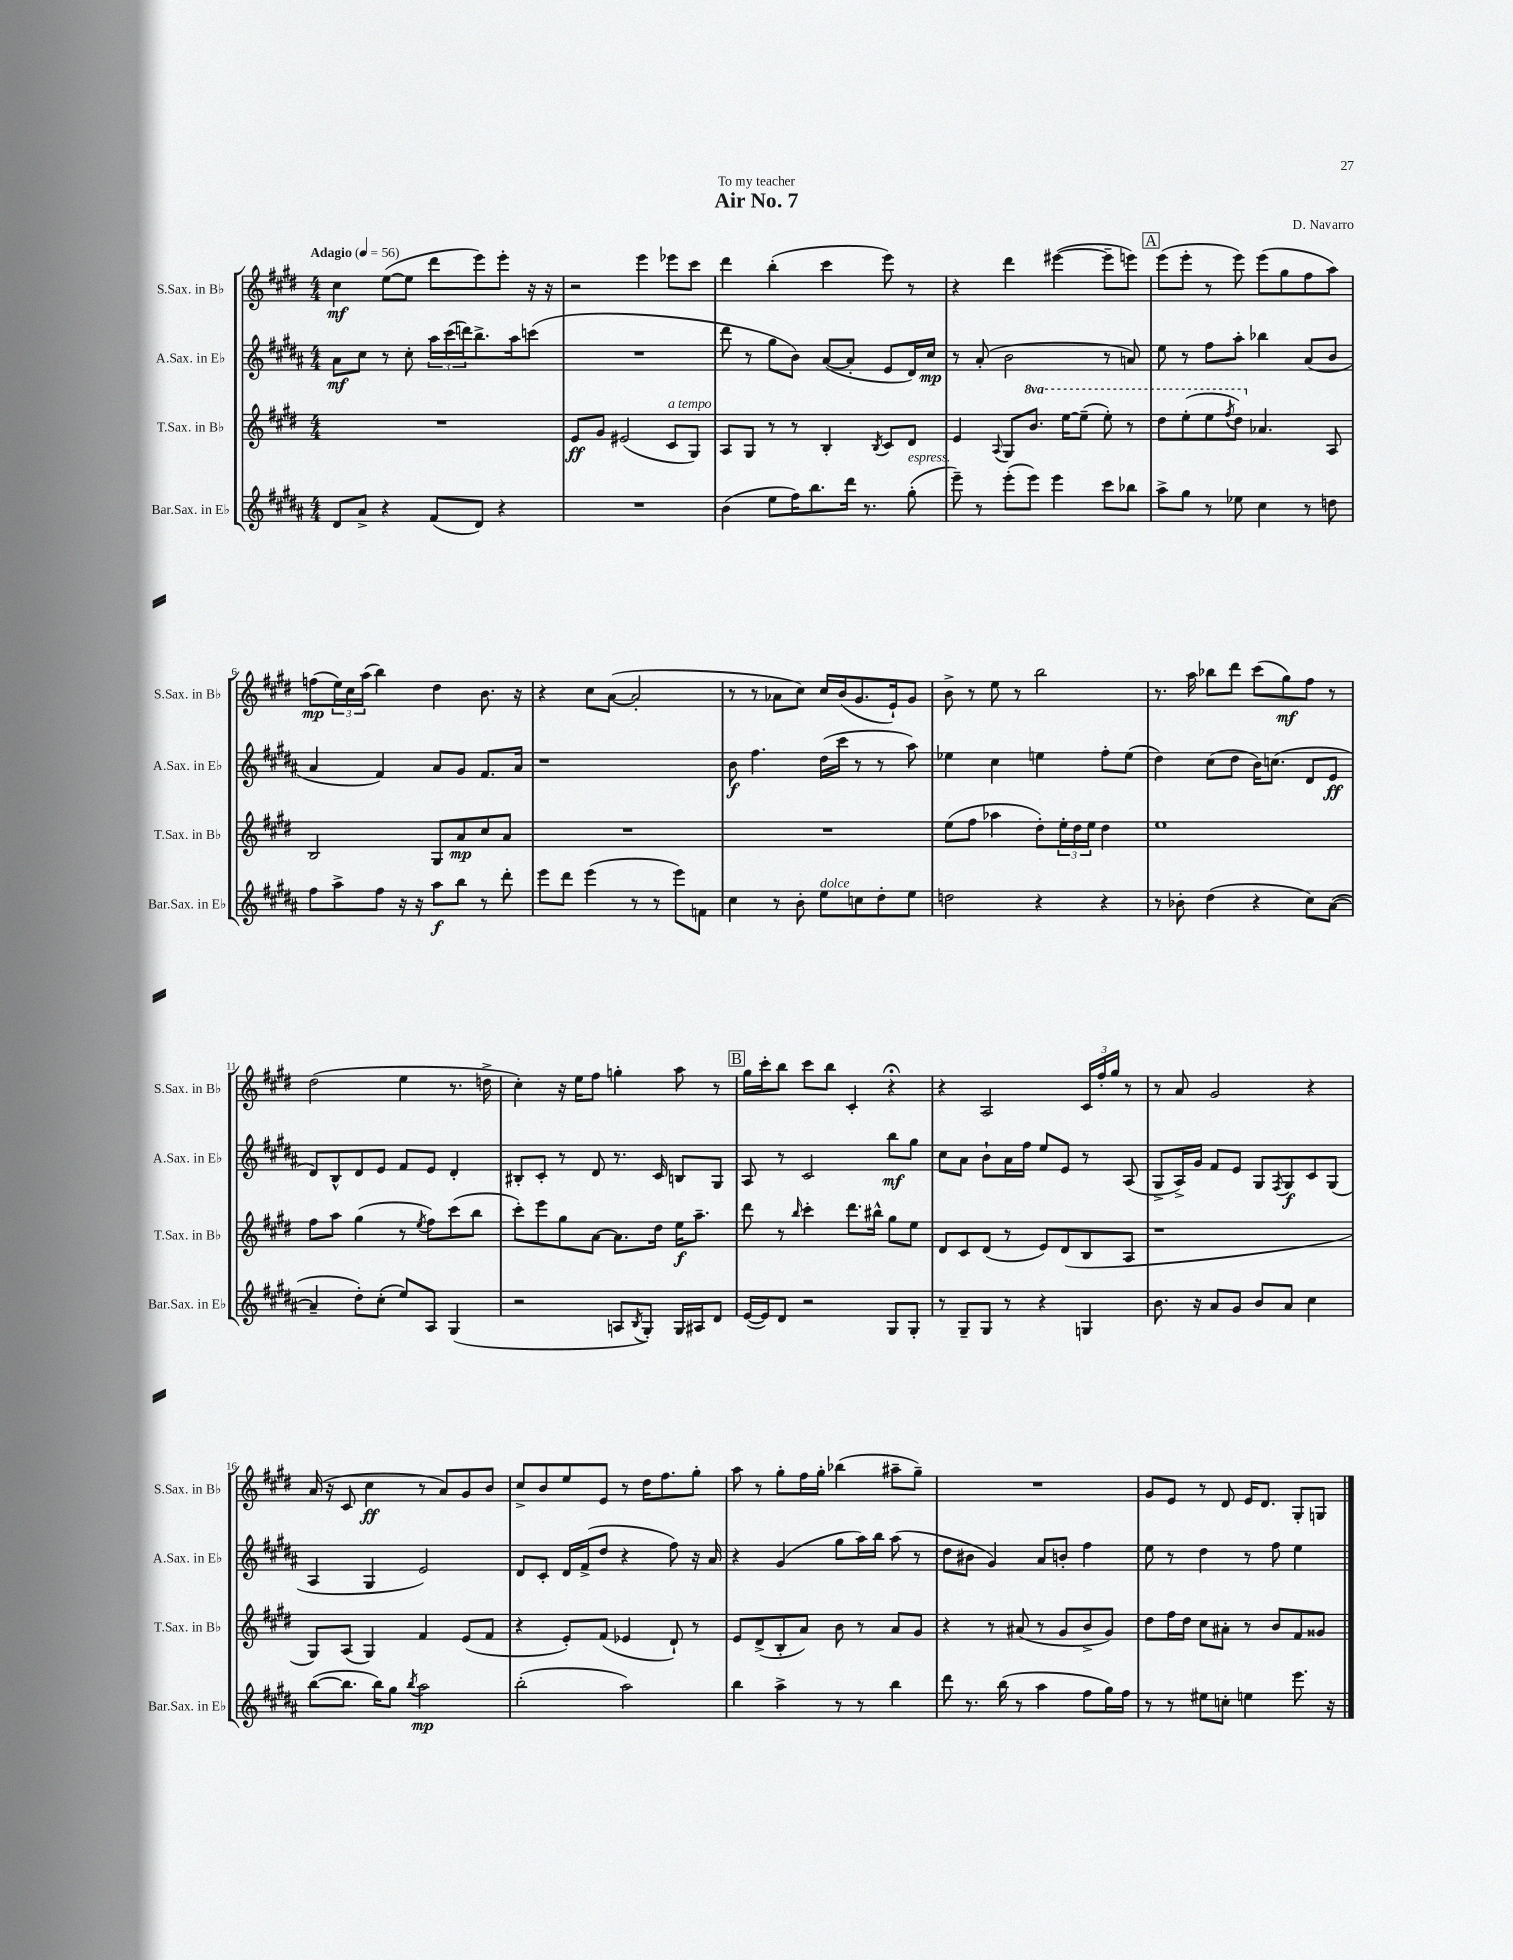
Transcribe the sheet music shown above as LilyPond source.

\header { title = "Air No. 7" composer = "D. Navarro" dedication = "To my teacher" }
<<
\new StaffGroup <<
\new Staff = "s0" \with { instrumentName = "S.Sax. in Bb" shortInstrumentName = "S.Sax. in Bb" } {
    \clef treble \key e \major \numericTimeSignature \time 4/4 \tempo "Adagio" 4 = 56
    cis''4\mf e''8~( e''8 dis'''8 e'''8) e'''8-. r16 r16 |
    r2 e'''4 ees'''8 cis'''8 |
    dis'''4 b''4-.( cis'''4 e'''8) r8 |
    r4 dis'''4 eis'''4~( eis'''8-- e'''8) |
    \mark \markup { \box "A" } e'''8( e'''8-. r8 e'''8) e'''8( gis''8 fis''8 a''8) |
    f''8\mp( \tuplet 3/2 { e''16) cis''16 a''16( } b''4) dis''4 b'8. r16 |
    r4 cis''8 a'8~( a'2-. |
    r8 r8 aes'8 cis''8) cis''16 b'16( gis'8. e'16-!) gis'8 |
    b'8-> r8 e''8 r8 b''2 |
    r8. a''16 bes''8 dis'''8 cis'''8( gis''8\mf) fis''8 r8 |
    dis''2( e''4 r8. d''16-> |
    cis''4-.) r16 e''16 fis''8 g''4-. a''8 r8 |
    \mark \markup { \box "B" } gis''16 cis'''16-. b''8 cis'''8 b''8 cis'4-. r4\fermata |
    r4 a2 \tuplet 3/2 { cis'16 fis''16-. gis''16 } r8 |
    r8 a'8 gis'2 r4 |
    a'16( r16 cis'8 cis''4\ff r8 a'8) gis'8 b'8 |
    cis''8-> b'8 e''8 e'8 r8 dis''16 fis''8. gis''8-. |
    a''8 r8 gis''8-. fis''16 gis''16-. bes''4( ais''8-- gis''8--) |
    R1 |
    gis'8 e'8 r8 dis'8 e'16 dis'8. gis8-. g8 \bar "|." |
}
\new Staff = "s1" \with { instrumentName = "A.Sax. in Eb" shortInstrumentName = "A.Sax. in Eb" } {
    \clef treble \key b \major \numericTimeSignature \time 4/4
    ais'8\mf cis''8 r8 cis''8-. \tuplet 3/2 { ais''16 cis'''16( d'''16) } b''8.-> ais''16 c'''8( |
    R1 |
    dis'''8 r8 gis''8 b'8) ais'8~( ais'8-. e'8 dis'16) cis''16\mp |
    r8 ais'8-.( b'2 r8 a'8) |
    \mark \markup { \box "A" } e''8 r8 fis''8 ais''8-. bes''4 ais'8( b'8 |
    ais'4 fis'4) ais'8 gis'8 fis'8. ais'16 |
    r1 |
    b'8\f fis''4. dis''16( cis'''16 r8 r8 ais''8) |
    ees''4 cis''4 e''4 fis''8-. e''8( |
    dis''4) cis''8( dis''8 b'16) c''8.( dis'8 e'8\ff |
    dis'8) b8-^ dis'8 e'8 fis'8 e'8 dis'4-. |
    bis8-. cis'8-. r8 dis'8 r8. cis'16 b8 gis8 |
    \mark \markup { \box "B" } ais8 r8 cis'2 b''8\mf gis''8 |
    cis''8 ais'8 b'8-! ais'16 fis''16 e''8 e'8 r8 ais8( |
    gis8-> ais16->) gis'16 fis'8 e'8 gis8 \acciaccatura { fis8 } gis8\f cis'8 gis8( |
    ais4 gis4 e'2) |
    dis'8 cis'8-. dis'16 fis'16->( dis''8 r4 fis''8) r16 ais'16 |
    r4 gis'4( gis''8 ais''16) b''16 ais''8( r8 |
    dis''8 bis'8 gis'4) ais'8 b'8-. fis''4 |
    e''8 r8 dis''4 r8 fis''8 e''4 \bar "|." |
}
\new Staff = "s2" \with { instrumentName = "T.Sax. in Bb" shortInstrumentName = "T.Sax. in Bb" } {
    \clef treble \key e \major \numericTimeSignature \time 4/4 \set Staff.ottavationMarkups = #ottavation-simple-ordinals
    R1 |
    e'8\ff gis'8 eis'2( cis'8^\markup { \italic "a tempo" } gis8) |
    a8 gis8 r8 r8 b4-. \acciaccatura { b8 } cis'8 dis'8 |
    e'4 \appoggiatura { a8 } gis8 \ottava #1 b''8. e'''16~ e'''8--( e'''8-.) r8 |
    \mark \markup { \box "A" } dis'''8 e'''8-.( e'''8 \acciaccatura { fis'''8 } dis'''8) \ottava #0 aes'4. a8 |
    b2 gis8 a'8\mp cis''8 a'8 |
    R1 |
    R1 |
    e''8( fis''8 aes''4 dis''8-.) \tuplet 3/2 { e''16-. dis''16 e''16 } dis''4 |
    e''1 |
    fis''8 a''8 gis''4( r8 \acciaccatura { e''8 } fis''8) cis'''8( b''8 |
    cis'''8-.) e'''8 gis''8 a'8~ a'8. dis''16 e''16\f a''8.-- |
    \mark \markup { \box "B" } dis'''8 r8 \grace { b''16 } cis'''4-. dis'''8. bis''16-^ gis''8 e''8 |
    dis'8 cis'8 dis'8( r8 e'8) dis'8( b8 a8 |
    r1 |
    gis8) a8( gis4) fis'4 e'8( fis'8 |
    r4 e'8-.) fis'8( ees'4 dis'8-!) r8 |
    e'8 dis'8->( b8-. a'8) b'8 r8 a'8 gis'8 |
    r4 r8 ais'8( r8 gis'8 b'8-> gis'8) |
    dis''8 fis''16 dis''16 cis''8 ais'8-. r8 b'8 fis'8 gisis'8 \bar "|." |
}
\new Staff = "s3" \with { instrumentName = "Bar.Sax. in Eb" shortInstrumentName = "Bar.Sax. in Eb" } {
    \clef treble \key b \major \numericTimeSignature \time 4/4
    dis'8 ais'8-> r4 fis'8( dis'8) r4 |
    R1 |
    b'4( e''8 fis''16) b''8. dis'''16 r8. gis''8-.^\markup { \italic "espress." }( |
    e'''8--) r8 e'''8-.( e'''8) e'''4 cis'''8 bes''8 |
    \mark \markup { \box "A" } ais''8-> gis''8 r8 ees''8 cis''4 r8 d''8 |
    fis''8 ais''8-> fis''8 r16 r16 ais''8\f b''8 r8 dis'''8-. |
    e'''8 dis'''8 e'''4( r8 r8 e'''8) f'8 |
    cis''4 r8 b'8-. e''8^\markup { \italic "dolce" } c''8 dis''8-. e''8 |
    d''2 r4 r4 |
    r8 bes'8-. dis''4( r4 cis''8) ais'8~( |
    ais'4-- dis''8-.) cis''8-.( e''8) ais8 gis4( |
    r2 a8 \acciaccatura { b8 } gis8-.) gis16 ais16 dis'8 |
    \mark \markup { \box "B" } e'16~( e'16) dis'8 r2 gis8 gis8-. |
    r8 gis8-- gis8 r8 r4 g4 |
    b'8. r16 ais'8 gis'8 b'8 ais'8 cis''4 |
    b''8~( b''8. b''16) gis''8 \acciaccatura { b''8 } ais''2\mp |
    b''2-.( ais''2) |
    b''4 ais''4-> r8 r8 b''4 |
    dis'''8 r8. b''16( r8 ais''4 fis''8 gis''16) fis''16 |
    r8 r8 eis''8 c''8-. e''4 e'''8. r16 \bar "|." |
}
>>
>>
